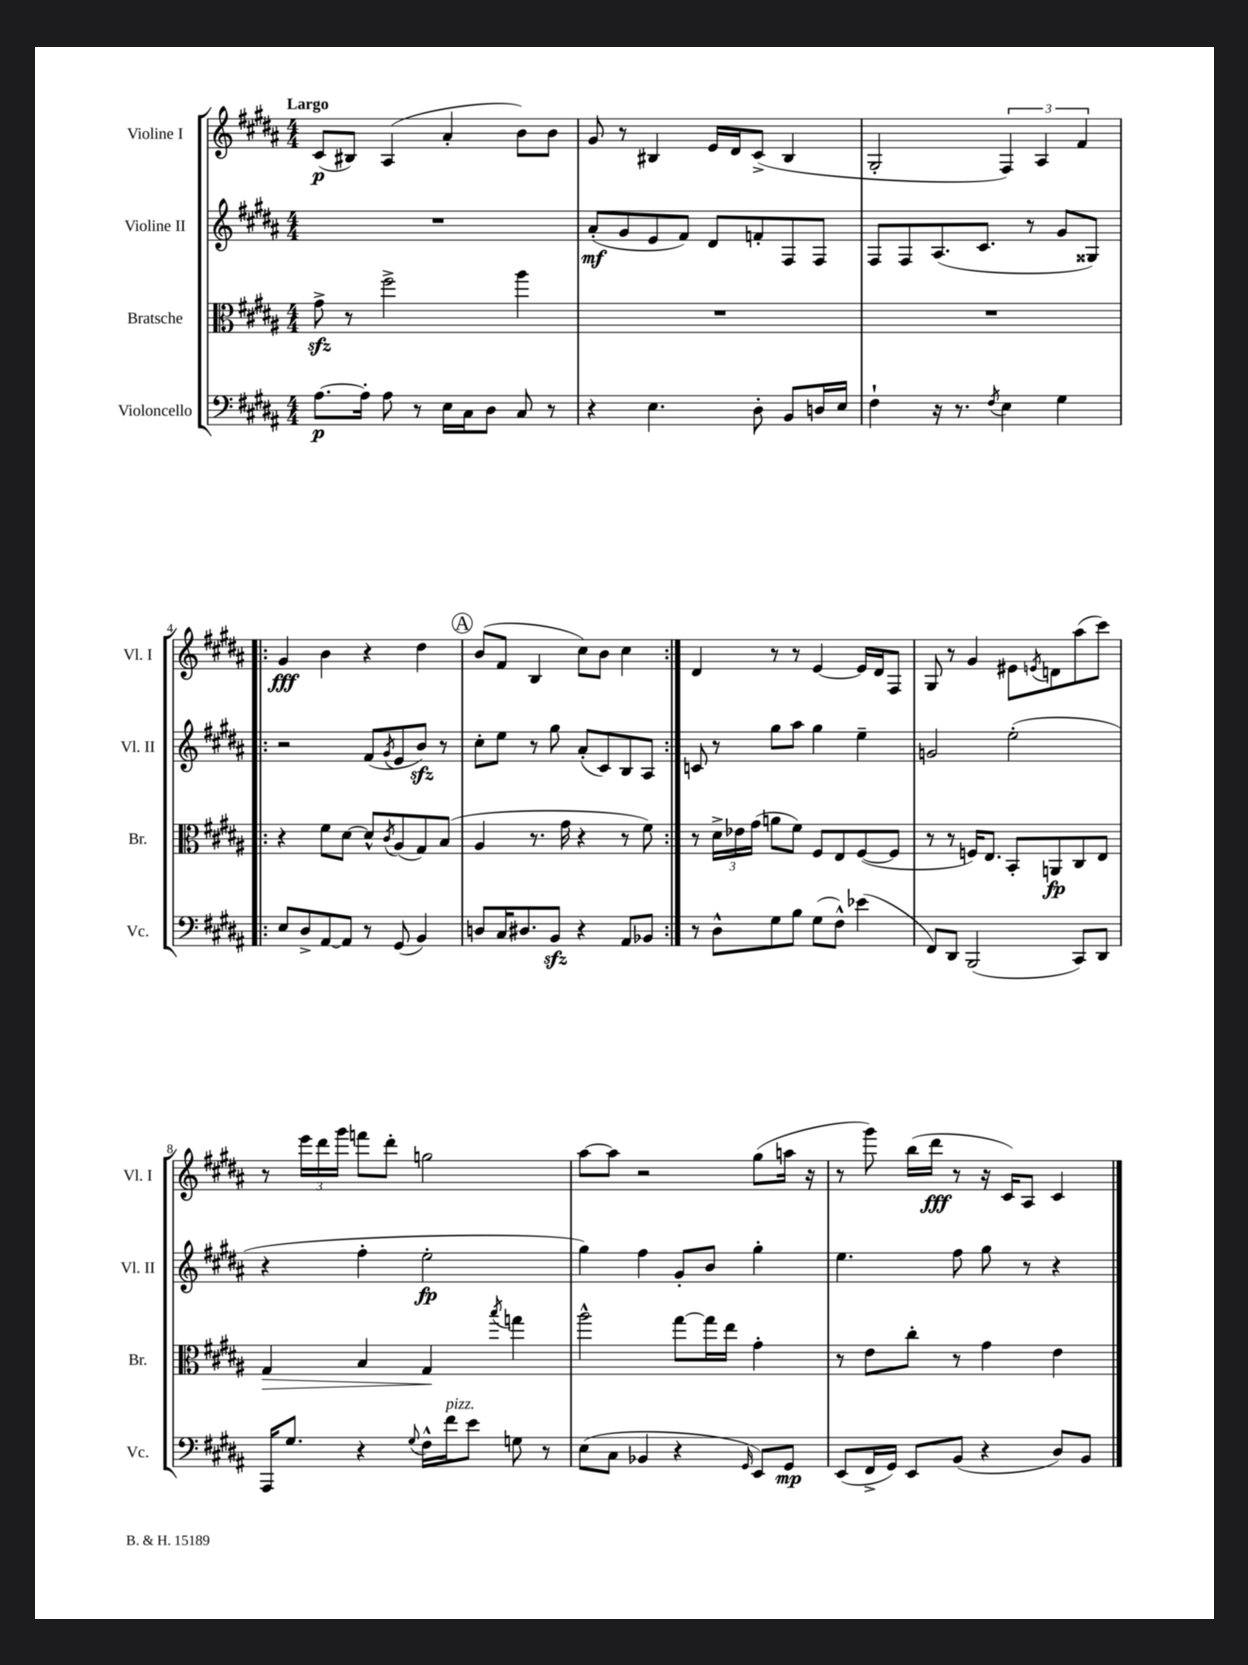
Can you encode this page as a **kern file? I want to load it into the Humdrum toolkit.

**kern	**kern	**kern	**kern
*staff4	*staff3	*staff2	*staff1
*clefF4	*clefC3	*clefG2	*clefG2
*k[f#c#g#d#a#]	*k[f#c#g#d#a#]	*k[f#c#g#d#a#]	*k[f#c#g#d#a#]
*M4/4	*M4/4	*M4/4	*M4/4
[8.A#	8g#^	1r	(8c#
.	8r	.	8B#)
16A#']	.	.	.
8A#	2ff#^	.	(4A#
8r	.	.	.
16E	.	.	4a#'
16C#	.	.	.
8D#	.	.	.
8C#	4aa#	.	8b)
8r	.	.	8b
=	=	=	=
4r	1r	(8a#'	8g#
.	.	8g#	8r
4.E	.	8e	4B#
.	.	8f#)	.
.	.	8d#	16e
.	.	.	16d#
8D#'	.	8f'	(8c#^
8BB	.	8F#	4B#
16D	.	8F#	.
16E	.	.	.
=	=	=	=
4F#`	1r	8F#	2G#'
.	.	8F#	.
16r	.	(8.A#	.
8.r	.	.	.
.	.	8.c#	.
8qF#	.	.	.
4E	.	.	6F#)
.	.	8r	.
.	.	.	6A#
4G#	.	8g#	.
.	.	.	6f#
.	.	8G##)	.
=!|:	=!|:	=!|:	=!|:
8E	4r	2r	4g#
8D#^	.	.	.
[8AA#	8f#	.	4b
8AA#]	[8d#	.	.
8r	8d#^^]	(8f#	4r
.	8qc#	8qg#	.
(8GG#	(8A#	8e	.
4BB)	8G#)	8b)	4dd#
.	(8B	8r	.
=	=	=	=
8D	4A#	8cc#'	(8b
16C#	.	8ee	8f#
8.D#	.	.	.
.	8.r	8r	4B
8BB	.	8gg#	.
.	16g#	.	.
4r	4r	(8a#'	8cc#)
.	.	8c#)	8b
8AA#	8r	8B	4cc#
8BB-	8f#)	8A#	.
=:|!	=:|!	=:|!	=:|!
8r	8r	8c	4d#
8D#^^	24d#^	8r	.
.	24e-	.	.
.	(24g#	.	.
8G#	8a	8gg#	8r
8B	8f#)	8aa#	8r
(8G#	8F#	4gg#	[4e
8F#^^)	8E	.	.
(4e-	([8F#	4ee~	16e]
.	.	.	16d#
.	8F#]	.	8F#
=	=	=	=
8FF#)	8r	2g	8G#
8DD#	8r	.	8r
(2BBB	16F)	.	4g#
.	8.E	.	.
.	8BB'	(2ee'	8e#
.	.	.	8qe
.	8AA	.	8d
8CC#)	8C#	.	(8aa#
8DD#	8E	.	8ccc#)
=	=	=	=
16AAA#	4G#	4r	8r
8.G#	.	.	.
.	.	.	24eee
.	.	.	24ddd#
.	.	.	24ggg#
4r	4B	4ff#'	8fff
.	.	.	8ddd#'
8qqG#	.	.	.
16F#^^	4G#	2ee'	2gg
16f#	.	.	.
8e	.	.	.
.	8qbb	.	.
8G	4gg	.	.
8r	.	.	.
=	=	=	=
(8E	2aa#^^	4gg#)	[8aa#
8C#	.	.	8aa#]
4BB-	.	4ff#	2r
4r	[8gg#	8g#'	.
.	16gg#]	8b	.
.	16ee	.	.
16qqGG#	.	.	.
8EE)	4g#'	4gg#'	(8gg#
8GG#	.	.	16aa
.	.	.	16r
=	=	=	=
(8EE	8r	4.ee	8r
16FF#^	8e	.	8ggg#)
16GG#)	.	.	.
8EE	8cc#'	.	(16bb
.	.	.	16ddd#
(8BB	8r	8ff#	8r
4r	4g#	8gg#	16r
.	.	.	16c#)
.	.	8r	8A#
8D#)	4e	4r	4c#
8BB	.	.	.
==	==	==	==
*-	*-	*-	*-
